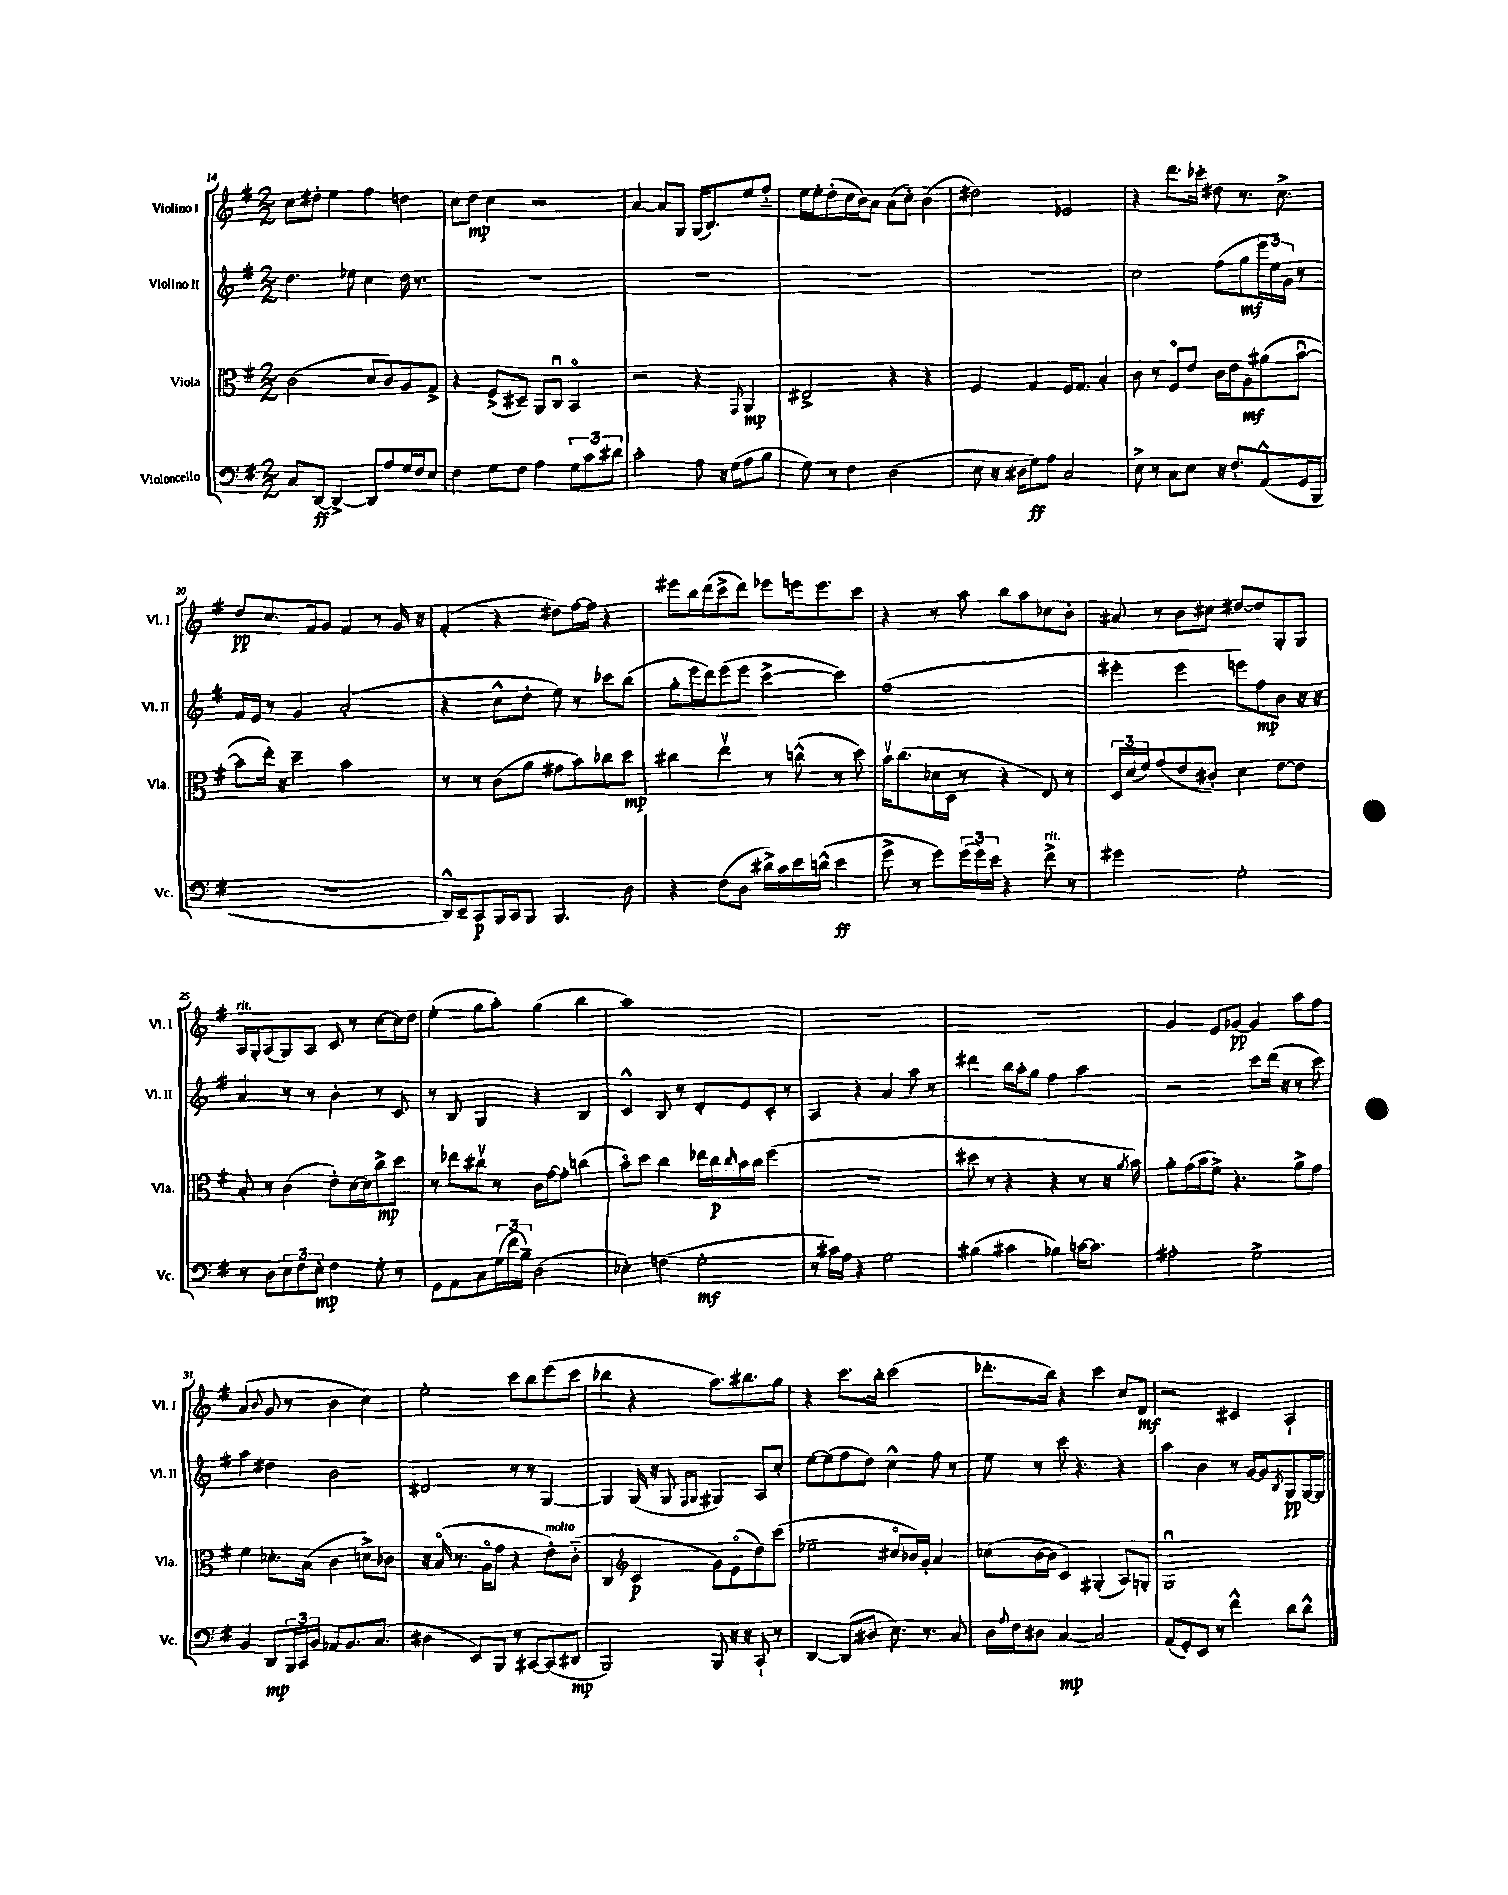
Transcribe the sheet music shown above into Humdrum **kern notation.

**kern	**dynam	**kern	**dynam	**kern	**dynam	**kern	**dynam
*part4	*part4	*part3	*part3	*part2	*part2	*part1	*part1
*staff4	*staff4	*staff3	*staff3	*staff2	*staff2	*staff1	*staff1
*I"Violoncello	*	*I"Viola	*	*I"Violino II	*	*I"Violino I	*
*I'Vc.	*	*I'Vla.	*	*I'Vl. II	*	*I'Vl. I	*
*clefF4	*	*clefC3	*	*clefG2	*	*clefG2	*
*k[f#]	*	*k[f#]	*	*k[f#]	*	*k[f#]	*
*M2/2	*	*M2/2	*	*M2/2	*	*M2/2	*
=14	=14	=14	=14	=14	=14	=14	=14
8C/L	.	(2c\	.	4.dd\	.	8cc\L	.
[8DD/J	ff	.	.	.	.	8dd#X'\J	.
4DD^/_	.	.	.	.	.	4ee\	.
.	.	.	.	8ee-X\	.	.	.
8DD/L]	.	8d/L	.	4cc\	.	4ff#\	.
8A/	.	8c/)	.	.	.	.	.
16G/L	.	8A/	.	16dd\	.	4ddn\	.
16F#/J	.	.	.	8.r	.	.	.
8E/J	.	8G^/J	.	.	.	.	.
=15	=15	=15	=15	=15	=15	=15	=15
4F#\	.	4r	.	1r	.	8cc\L	.
.	.	.	.	.	.	8dd\J	mp
8G\L	.	(8F#^/L	.	.	.	4cc\	.
8F#\J	.	8D#X~/J)	.	.	.	.	.
4A\	.	8AA/L	.	.	.	2r	.
.	.	8Cu/J	.	.	.	.	.
12G\L	.	4BB/	.	.	.	.	.
12c\	.	.	.	.	.	.	.
12d#X\J	.	.	.	.	.	.	.
=16	=16	=16	=16	=16	=16	=16	=16
2c'\	.	2r	.	1r	.	[4a/	.
.	.	.	.	.	.	8a/L]	.
.	.	.	.	.	.	8G/J	.
8A\	.	4r	.	.	.	(16G/KL	.
.	.	.	.	.	.	8.B/)	.
16r	.	.	.	.	.	.	.
(16G\KL	.	.	.	.	.	.	.
.	.	8qqGG/	.	.	.	.	.
8A\	.	4AA/	mp	.	.	8ee/	.
8B\J	.	.	.	.	.	8ff#/J	.
=17	=17	=17	=17	=17	=17	=17	=17
8G\)	.	2E#X^/	.	1r	.	16ee\LL	.
.	.	.	.	.	.	16ee'\J	.
8r	.	.	.	.	.	(8dd'\	.
4F#\	.	.	.	.	.	16cc\L	.
.	.	.	.	.	.	16b\J)	.
.	.	.	.	.	.	8a\J	.
(2D\	.	4r	.	.	.	(8a\L	.
.	.	.	.	.	.	8cc'\J)	.
.	.	4r	.	.	.	(4b\	.
=18	=18	=18	=18	=18	=18	=18	=18
8E\	.	4F#/	.	1r	.	2dd#X\)	.
16r	.	.	.	.	.	.	.
16D#X\KL	.	.	.	.	.	.	.
8G\)	ff	4G/	.	.	.	.	.
8A\J	.	.	.	.	.	.	.
2C/	.	16F#/KL	.	.	.	2e-X/	.
.	.	8.G/J	.	.	.	.	.
.	.	4B'/	.	.	.	.	.
=19	=19	=19	=19	=19	=19	=19	=19
8E^\	.	8c\	.	2cc\	.	4r	.
8r	.	8r	.	.	.	.	.
8C\L	.	8F#/L	.	.	.	8.ddd\L	.
8E\J	.	8e/J	.	.	.	.	.
.	.	.	.	.	.	16ccc-X'\Jk	.
16r	.	16c\LL	.	(8ff#\L	.	8dd#X\	.
8.F#'/L	.	16e\J	.	.	.	.	.
.	.	8A\	mf	8gg\	mf	8.r	.
(8AA^^/	.	(8a#X\	.	24eee\L	.	.	.
.	.	.	.	24ee\)	.	.	.
.	.	.	.	.	.	8.cc^\	.
.	.	.	.	24g\JJ	.	.	.
16GG/L	.	[8bu\J	.	8r	.	.	.
16BBB/JJ	.	.	.	.	.	.	.
!!LO:LB:g=z
=20	=20	=20	=20	=20	=20	=20	=20
1r	.	8b\L]	.	16f#/LL	.	8dd/L	pp
.	.	.	.	16e/JJ	.	.	.
.	.	16ee'\Jk)	.	8r	.	8.cc/	.
.	.	16r	.	.	.	.	.
.	.	4dd~\	.	4g/	.	.	.
.	.	.	.	.	.	16f#/k	.
.	.	.	.	.	.	8g/J	.
.	.	2b\	.	(2a'/	.	4f#/	.
.	.	.	.	.	.	8r	.
.	.	.	.	.	.	16g/	.
.	.	.	.	.	.	16r	.
=21	=21	=21	=21	=21	=21	=21	=21
16DD^^/LL)	.	8r	.	4r	.	(4f#'/	.
16EE~/J	.	.	.	.	.	.	.
8CC/	p	8r	.	.	.	.	.
16BBB/L	.	(8c\L	.	8cc^^\L	.	4r	.
16CC/J	.	.	.	.	.	.	.
8BBB/J	.	8a\J	.	8dd'\J	.	.	.
4.BBB/	.	8g#X\L	.	8ee\)	.	8dd#X\L)	.
.	.	8b\)	.	8r	.	[16ff#\L	.
.	.	.	.	.	.	16ff#\JJ]	.
.	.	8cc-X\	.	8ccc-X\L	.	4r	.
8D\	.	8dd\J	mp	(8bb\J	.	.	.
=22	=22	=22	=22	=22	=22	=22	=22
4r	.	4cc#X\	.	8gg'\L	.	8eee#X\L	.
.	.	.	.	16eee\L	.	16bb\L	.
.	.	.	.	16ddd\J)	.	(16ddd\J	.
(8F#\L	.	4eev\	.	(8eee\	.	8ccc^\	.
8D\J	.	.	.	8eee\J	.	8ddd\J)	.
16d#X^\LL)	.	8r	.	[4ccc^\	.	8eee-X\L	.
16c\	.	.	.	.	.	.	.
16e\	.	(8ccn^^\	.	.	.	16eeen\k	.
(16dn^^\JJ	.	.	.	.	.	8.eee\	.
4e\	ff	8r	.	4ccc\])	.	.	.
.	.	8dd\)	.	.	.	8ccc\J	.
=23	=23	=23	=23	=23	=23	=23	=23
8g^\	.	16bv\KL	.	(1ff#	.	4r	.
.	.	(8.cc\	.	.	.	.	.
8r	.	.	.	.	.	.	.
8g\L)	.	16d-X\L	.	.	.	8r	.
.	.	16D\JJ	.	.	.	.	.
(24g\L	.	8r	.	.	.	8aa\	.
24g\)	.	.	.	.	.	.	.
24e\JJ	.	.	.	.	.	.	.
4r	.	4r	.	.	.	8bb\L	.
.	.	.	.	.	.	8aa\	.
!LO:TX:a:i:t=rit.	!	!	!	!	!	!	!
8f#^\	.	8E/)	.	.	.	8cc-X\	.
8r	.	8r	.	.	.	8b'\J	.
=24	=24	=24	=24	=24	=24	=24	=24
2g#X\	.	24D/LL	.	4eee#X'\	.	8a#X/	.
.	.	(24d/	.	.	.	.	.
.	.	24f#/J)	.	.	.	.	.
.	.	(8g/	.	.	.	8r	.
.	.	8e/	.	4eee#\	.	8b\L	.
.	.	8c#X'/J)	.	.	.	8cc#X\J	.
2G'\	.	4d\	.	8eeen\L)	.	[8dd#X/L	.
.	.	.	.	8ff#\	mp	8dd#/]	.
.	.	[8e\L	.	8b\J	.	8G'/	.
.	.	8e\J]	.	16r	.	8G/J	.
.	.	.	.	16r	.	.	.
!!LO:LB:g=z
=25	=25	=25	=25	=25	=25	=25	=25
!	!	!	!	!	!	!LO:TX:a:i:t=rit.	!
8r	.	8B'/	.	4a/	.	16A/LL	.
.	.	.	.	.	.	16G'/J	.
8D\L	.	8r	.	.	.	(8A/	.
12E\	.	(4c\	.	8r	.	8G/)	.
12F#\	.	.	.	.	.	.	.
.	.	.	.	8r	.	8A/J	.
12E'\J	mp	.	.	.	.	.	.
4F#\	.	8e'\L)	.	4b'\	.	8c/	.
.	.	[16d\L	.	.	.	8r	.
.	.	16d\J]	.	.	.	.	.
8G'\	.	8cc^\	mp	8r	.	[8cc\L	.
8r	.	8dd\J	.	8c/	.	16cc\L]	.
.	.	.	.	.	.	16dd\JJ	.
=26	=26	=26	=26	=26	=26	=26	=26
8GG\L	.	8r	.	8r	.	(4ee'\	.
8AA\	.	8ee-X\L	.	8B/	.	.	.
8C\	.	8cc#Xv\J	.	4G/	.	8gg\L	.
(24G\L	.	8r	.	.	.	8aa'\J)	.
24f#\	.	.	.	.	.	.	.
24B~\JJ)	.	.	.	.	.	.	.
(2D\	.	16c\LL	.	4r	.	(4gg\	.
.	.	[16g\J	.	.	.	.	.
.	.	8g'\J]	.	.	.	.	.
.	.	(4ccn\	.	4B/	.	4bb\	.
=27	=27	=27	=27	=27	=27	=27	=27
4E-X'\)	.	8b\L)	.	4c^^/	.	1aa)	.
.	.	8dd\J	.	.	.	.	.
(4Fn\	.	4cc\	.	8B/	.	.	.
.	.	.	.	8r	.	.	.
2G'\	mf	16ee-X\LL	.	8d'/L	.	.	.
.	.	16cc\	p	.	.	.	.
.	.	16qqcc/	.	.	.	.	.
.	.	16b\	.	8e/	.	.	.
.	.	16cc\JJ	.	.	.	.	.
.	.	(4ff#\	.	8c'/J	.	.	.
.	.	.	.	8r	.	.	.
=28	=28	=28	=28	=28	=28	=28	=28
8r	.	1r	.	4A/	.	1r	.
16c#X\LL)	.	.	.	.	.	.	.
16A\JJ	.	.	.	.	.	.	.
4r	.	.	.	4r	.	.	.
2G\	.	.	.	4a/	.	.	.
.	.	.	.	8aa\	.	.	.
.	.	.	.	8r	.	.	.
=29	=29	=29	=29	=29	=29	=29	=29
(4B#X\	.	8dd#X\	.	4ddd#X\	.	1r	.
.	.	8r	.	.	.	.	.
4c#X\	.	4r	.	16bb\LL	.	.	.
.	.	.	.	16aa'\J	.	.	.
.	.	.	.	8gg\J	.	.	.
4B-X\)	.	4r	.	4ff#\	.	.	.
[16cn\KL	.	8r	.	4aa\	.	.	.
8.c\J]	.	.	.	.	.	.	.
.	.	16r	.	.	.	.	.
.	.	8qa/	.	.	.	.	.
.	.	16b\)	.	.	.	.	.
=30	=30	=30	=30	=30	=30	=30	=30
2A#X'\	.	8a'\L	.	2r	.	4g/	.
.	.	(16g\L	.	.	.	.	.
.	.	16b\J	.	.	.	.	.
.	.	8f#^\J)	.	.	.	8e/L	.
.	.	4.r	.	.	.	[8g-X/J	pp
2G^\	.	.	.	8ccc\L	.	4g-/]	.
.	.	.	.	(16ddd\Jk	.	.	.
.	.	.	.	16r	.	.	.
.	.	8a^\L	.	8r	.	8aa\L	.
.	.	8g\J	.	8ccc\)	.	8ff#\J	.
!!LO:LB:g=z
=31	=31	=31	=31	=31	=31	=31	=31
4BB/	.	4f#\	.	4aa\	.	(4a/	.
.	.	.	.	.	.	8qqb/	.
8DD/L	mp	8.d-X'\L	.	4dd#X\	.	8g/	.
24BBB/L	.	.	.	.	.	8r	.
24CC/	.	.	.	.	.	.	.
.	.	(16B\Jk	.	.	.	.	.
24BB/JJ	.	.	.	.	.	.	.
8AA-X/L	.	4c\	.	2b\	.	4b\	.
8.BB/	.	.	.	.	.	.	.
.	.	8dn^\L)	.	.	.	4cc\)	.
(8.C/J	.	.	.	.	.	.	.
.	.	8c-X\J	.	.	.	.	.
=32	=32	=32	=32	=32	=32	=32	=32
4D#X\	.	16r	.	2d#X/	.	2ee'\	.
.	.	(16B/	.	.	.	.	.
.	.	8.r	.	.	.	.	.
8EE/L)	.	.	.	.	.	.	.
.	.	16A\KL	.	.	.	.	.
8BBB/J	.	8g\J	.	.	.	.	.
8r	.	4r	.	8r	.	8ccc\L	.
[8CC#X/L	.	.	.	8r	.	8bb\	.
!	!	!LO:TX:a:i:t=molto	!	!	!	!	!
(8CC#/]	.	8e'\L)	.	[4G/	.	(8eee\	.
8DD#X/J	mp	(8c\J	.	.	.	8ccc\J	.
=33	=33	=33	=33	=33	=33	=33	=33
2BBB/)	.	4C/	.	4G/]	.	4bb-X\	.
*	*	*clefG2	*	*	*	*	*
.	.	4c/	p	(16G/	.	4r	.
.	.	.	.	16r	.	.	.
.	.	.	.	8G/	.	.	.
.	.	.	.	16qqF#/LL	.	.	.
.	.	.	.	16qqG/JJ	.	.	.
8BBB/	.	8g\L)	.	4G#X/)	.	8.aa\L)	.
16r	.	(8e\	.	.	.	.	.
16r	.	.	.	.	.	8.bb#X\	.
8CC`/	.	8dd\)	.	8A/L	.	.	.
8r	.	(8ccc\J	.	8cc'/J	.	8gg\J	.
=34	=34	=34	=34	=34	=34	=34	=34
[4DD/	.	2ee-X~\	.	[8ee\L	.	4r	.
.	.	.	.	(8ee\]	.	.	.
(8DD/L]	.	.	.	8ff#\	.	8.ccc\L	.
8D#X/J	.	.	.	8dd\J)	.	.	.
.	.	.	.	.	.	16bb'\Jk	.
8.E\)	.	8cc#X/L	.	4cc^^\	.	(2ccc\	.
.	.	16b-X/L)	.	.	.	.	.
8.r	.	16g'/JJ	.	.	.	.	.
.	.	4a/	.	8ff#\	.	.	.
8C/	.	.	.	8r	.	.	.
=35	=35	=35	=35	=35	=35	=35	=35
16D\LL	.	(8cc-X\L	.	8ee\	.	8.ddd-X'\L	.
8qqA/	.	.	.	.	.	.	.
16F#\J	.	.	.	.	.	.	.
8D#X\J	.	[16b\L	.	8r	.	.	.
.	.	16b\JJ]	.	.	.	16bb\Jk)	.
[4C/	mp	4c/)	.	8ccc\	.	4r	.
.	.	.	.	4.r	.	.	.
2C/]	.	(4G#X'/	.	.	.	4ccc\	.
.	.	8A/L)	.	4r	.	8cc/L	.
.	.	8Gn'/J	.	.	.	8d/J	mf
=36	=36	=36	=36	=36	=36	=36	=36
(8AA/L	.	1Gu	.	4aa\	.	2r	.
8GG'/)	.	.	.	.	.	.	.
8EE/J	.	.	.	4b\	.	.	.
8r	.	.	.	.	.	.	.
4f#^^\	.	.	.	8r	.	4c#X/	.
.	.	.	.	[16g/LL	.	.	.
.	.	.	.	16g/J]	.	.	.
.	.	.	.	8qB/	.	.	.
8d\L	.	.	.	8G/	pp	4A`/	.
8d^^\J	.	.	.	[16G/L	.	.	.
.	.	.	.	16G/JJ]	.	.	.
==	==	==	==	==	==	==	==
*-	*-	*-	*-	*-	*-	*-	*-
